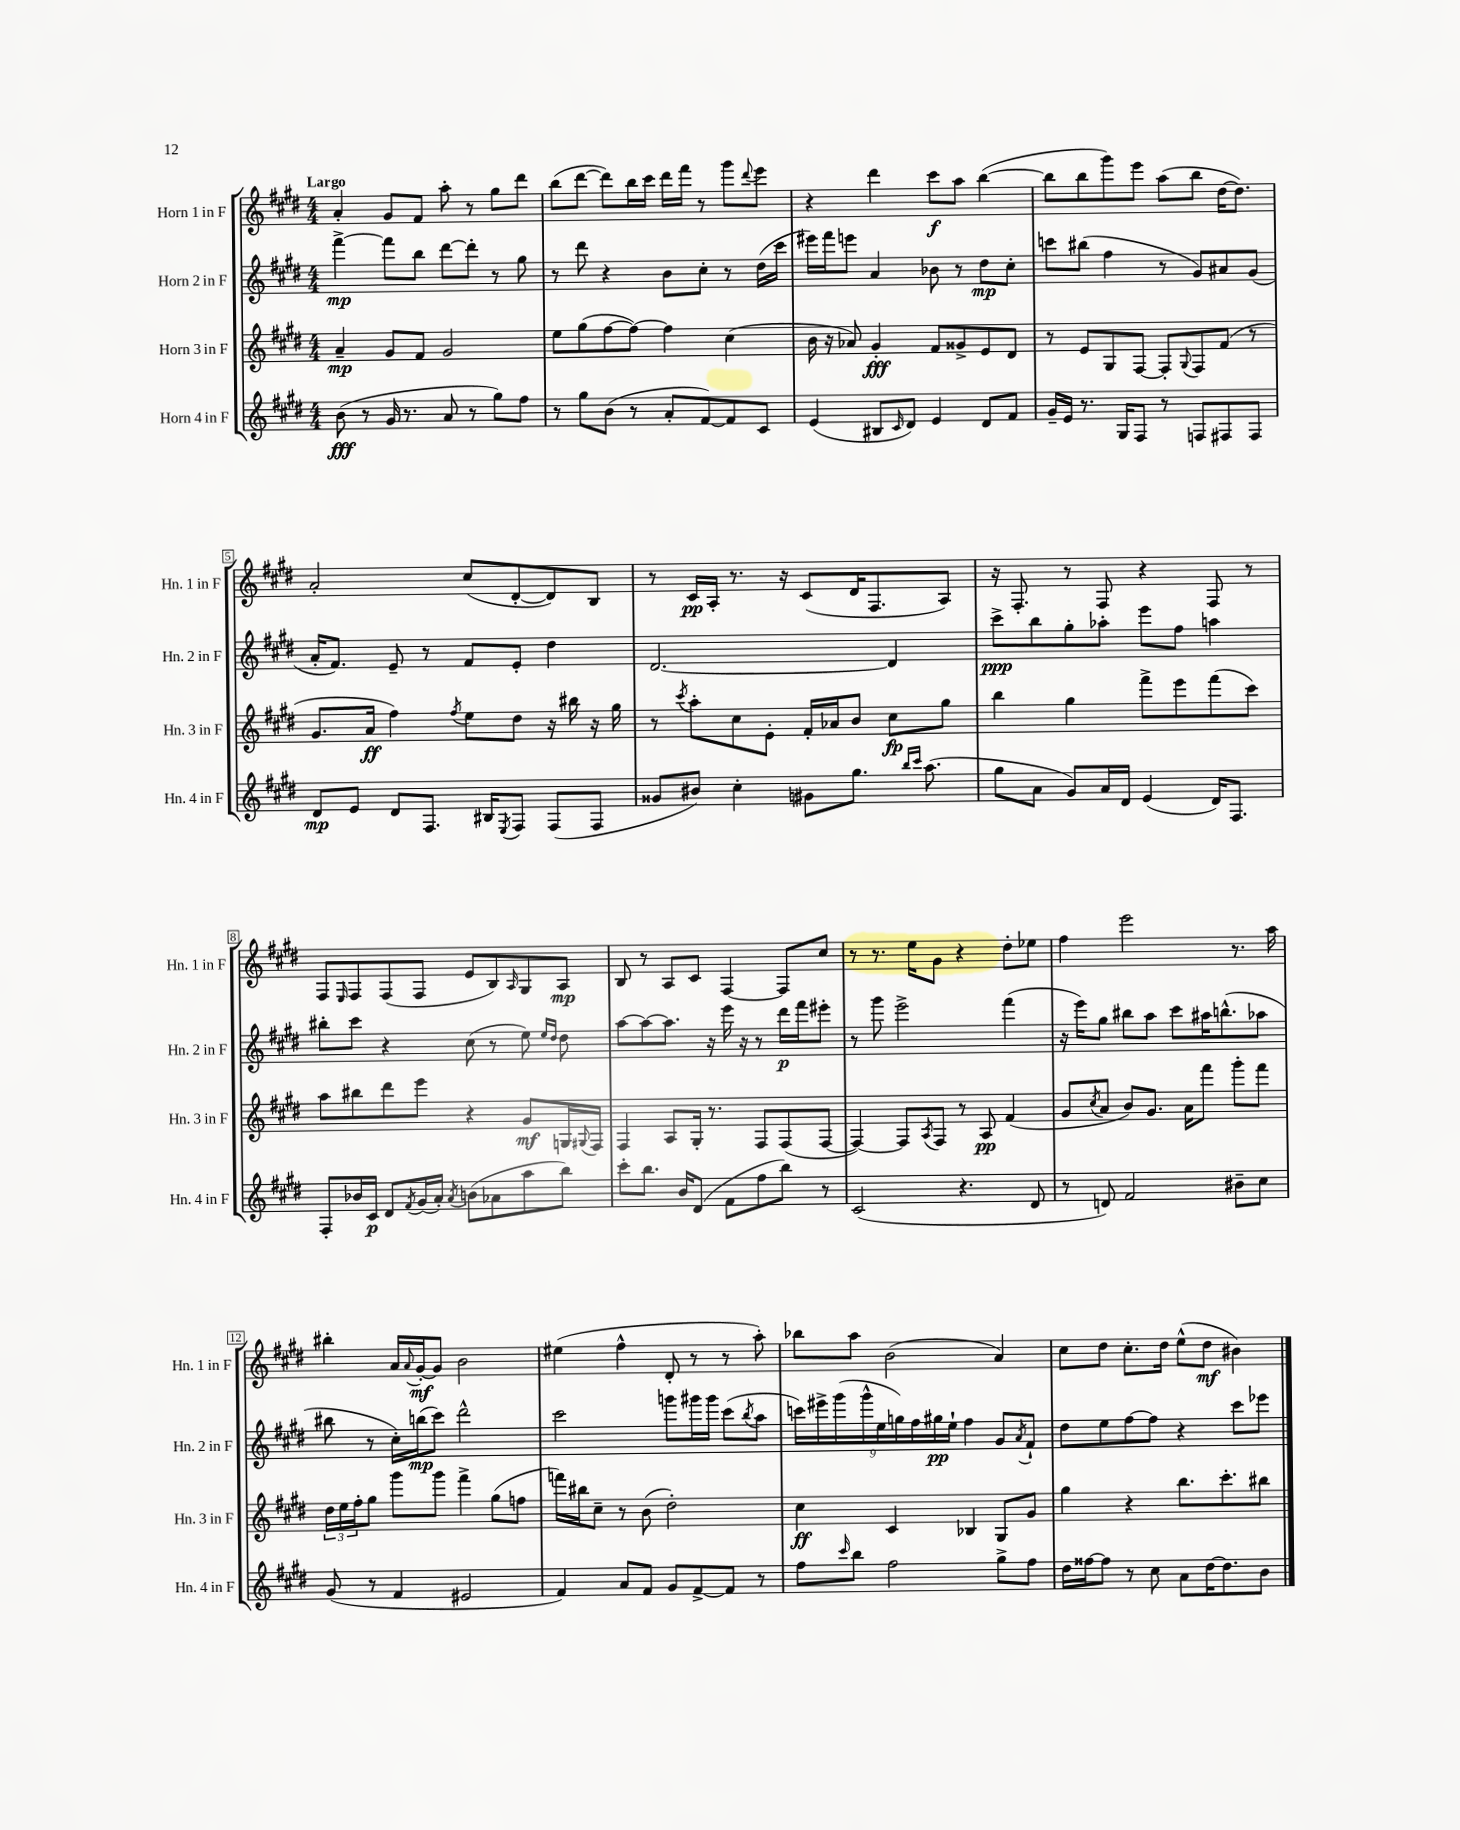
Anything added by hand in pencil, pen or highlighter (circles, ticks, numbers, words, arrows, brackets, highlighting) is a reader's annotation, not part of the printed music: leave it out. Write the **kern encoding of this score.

**kern	**kern	**kern	**kern
*staff4	*staff3	*staff2	*staff1
*clefG2	*clefG2	*clefG2	*clefG2
*k[f#c#g#d#]	*k[f#c#g#d#]	*k[f#c#g#d#]	*k[f#c#g#d#]
*M4/4	*M4/4	*M4/4	*M4/4
(8b	4a~	[4fff#^	4a'
8r	.	.	.
16g#	8g#	8fff#]	8g#
8.r	.	.	.
.	8f#	8bb	8f#
8a	2g#	[8ddd#	8aa'
8r	.	8ddd#']	8r
8gg#)	.	8r	8gg#
8ff#	.	8gg#	8ddd#
=	=	=	=
8r	8ee	8r	(8bb
8gg#	(8gg#	8ddd#	[8ddd#
(8b	[8ff#	4r	8ddd#])
8r	8ff#_)	.	16bb
.	.	.	16ccc#
8a'	4ff#]	8b	16ddd#
.	.	.	16fff#
[8f#)	.	8cc#'	8r
8f#]	(4cc#	8r	8ggg#
.	.	.	8qqddd#
8c#	.	(16dd#	8eee
.	.	16ccc#	.
=	=	=	=
(4e	16b	16eee#)	4r
.	16r	16fff#	.
.	8a-)	8eee	.
8B#	4g#'	4a	4ddd#
16qqc#	.	.	.
8d#)	.	.	.
4e	8f#	8b-	8ccc#
.	8g##^	8r	8aa
8d#	8e	8dd#	([4bb
8f#	8d#	8cc#'	.
=	=	=	=
16g#~	8r	8ccc	8bb]
16e	.	.	.
8.r	8e	(8bb#	8bb
.	8G#	4ff#	8ggg#)
16G#	.	.	.
8F#	[8F#	.	8eee
8r	8F#']	8r	(8aa
.	8qqG#	.	.
8F	8F#	8g#)	8bb
8F#	(8f#	8a#	[16dd#
.	.	.	8.dd#])
8F#	8r	(8g#	.
=	=	=	=
8d#	8.g#	16a'	2a'
.	.	8.f#)	.
8e	.	.	.
.	16a	.	.
8d#	4ff#)	8e~	.
8.F#	.	8r	.
.	8qff#	.	.
.	8ee	8f#	(8cc#
16B#	.	.	.
8qE	.	.	.
8F#	8dd#	8e'	[8d#'
(8F#	16r	4dd#	8d#])
.	16bb#	.	.
8F#	16r	.	8B
.	16gg#	.	.
=	=	=	=
8g##	8r	[2.d#	8r
.	8qccc#	.	.
8b#)	8aa'	.	16c#
.	.	.	16A'
4cc#'	8cc#	.	8.r
.	8e'	.	.
.	.	.	16r
8g#	16f#'	.	(8c#
.	16a-	.	.
8.gg#	8b	.	16d#
.	.	.	8.F#
.	8cc#	4d#]	.
16qqbb	.	.	.
16qqccc#	.	.	.
(8.aa	.	.	.
.	8gg#	.	8A)
=	=	=	=
8gg#	4bb	8ccc#^	16r
.	.	.	8.F#'
8a	.	8bb	.
8g#)	4gg#	8gg#'	8r
16a	.	8aa-'	8F#
16d#	.	.	.
(4e	8fff#^	8eee	4r
.	8eee	8ff#	.
16d#)	(8fff#	4aa	8F#
8.F#	.	.	.
.	8ccc#)	.	8r
=	=	=	=
8F#'	8aa	8bb#'	8F#
.	.	.	16qqE
16b-	8bb#	8ccc#	8F#
16c#	.	.	.
8d#	8ddd#	4r	(8F#
8qf#	.	.	.
(16g#	8eee	.	8F#
16a')	.	.	.
8qa	.	.	.
(8b	4r	(8cc#	8e
8a-	.	8r	8B)
.	.	.	16qqA
8aa	8g#	8ee)	8G#
.	.	16qqee	.
.	.	16qqdd#	.
8bb)	16G	8dd#	8A
.	8qqG#	.	.
.	16F#	.	.
=	=	=	=
8ccc#'	4F#	[8aa	8B
8.bb	.	8aa_	8r
.	8A	8.aa]	8A
16b	.	.	.
(8d#	16G#'	.	8c#
.	8.r	16r	.
8f#	.	16eee	[4F#
.	.	16r	.
8ff#	8F#	8r	.
8bb)	(8F#	16ddd#	8F#]
.	.	16fff#	.
8r	[8F#	8eee#'	8cc#
=	=	=	=
(2c#	4F#_)	8r	8r
.	.	8ggg#	8.r
.	8F#]	2eee^	.
.	.	.	16ee
.	8qA	.	.
.	8F#	.	8g#
4.r	8r	.	4r
.	8A	.	.
.	(4f#	(4fff#	8dd#'
8d#	.	.	8ee-
=	=	=	=
8r	8g#	16r	4ff#
.	.	16eee)	.
.	8qcc#	.	.
8d)	8a	8gg#	.
2f#	8b)	8bb#	2eee
.	8.g#	8aa	.
.	.	8ccc#	.
.	16a	.	.
.	8fff#	16aa#	.
.	.	(8.bb^^	.
8b#~	8ggg#'	.	8.r
8cc#	8fff#	8aa-	.
.	.	.	16aa
=	=	=	=
(8g#	24dd#	8bb#	4bb#'
.	24ee	.	.
.	24ff#'	.	.
8r	8gg#	8r	.
4f#	8ggg#	16cc#')	16a
.	.	.	8qqa
.	.	(16bb	[16g#'
.	8ggg#	8ccc#)	8g#]
2e#	4fff#^	2ddd#^^	2b
.	(8gg#	.	.
.	8ff	.	.
=	=	=	=
4f#)	16fff)	2ccc#	(4ee#
.	16bb#	.	.
.	8cc#~	.	.
8a	8r	.	4ff#^^
8f#	(8b	.	.
8g#	2dd#')	8ggg	8d#'
[8f#^	.	16ggg#	8r
.	.	16ggg#	.
8f#]	.	(8ccc#	8r
.	.	8qbb	.
8r	.	8aa	8aa')
=	=	=	=
8ff#	4cc#	18ccc)	8bb-
.	.	18eee#^	.
.	.	(18ggg#	.
16qqccc#	.	.	.
8bb	.	.	8aa
.	.	18ggg#^^	.
.	.	18ee	.
2ff#	4c#	.	(2b
.	.	18gg)	.
.	.	18ff#	.
.	.	18gg#	.
.	.	18ee`	.
.	4B-	4ff#	.
8gg#^	8G#	8g#	4a)
.	.	8qa	.
8ff#	8g#	8f#`	.
=	=	=	=
16dd#	4gg#	8dd#	8cc#
[16ff##	.	.	.
8ff##]	.	8ee	8dd#
8r	4r	[8ff#	8.cc#'
8cc#	.	8ff#]	.
.	.	.	16dd#
8a	8.bb	4r	(8ee^^
[16dd#	.	.	8dd#
8.dd#]	8.ccc#'	.	.
.	.	8ccc#	4b#)
8b	8bb#	8eee-	.
==	==	==	==
*-	*-	*-	*-
